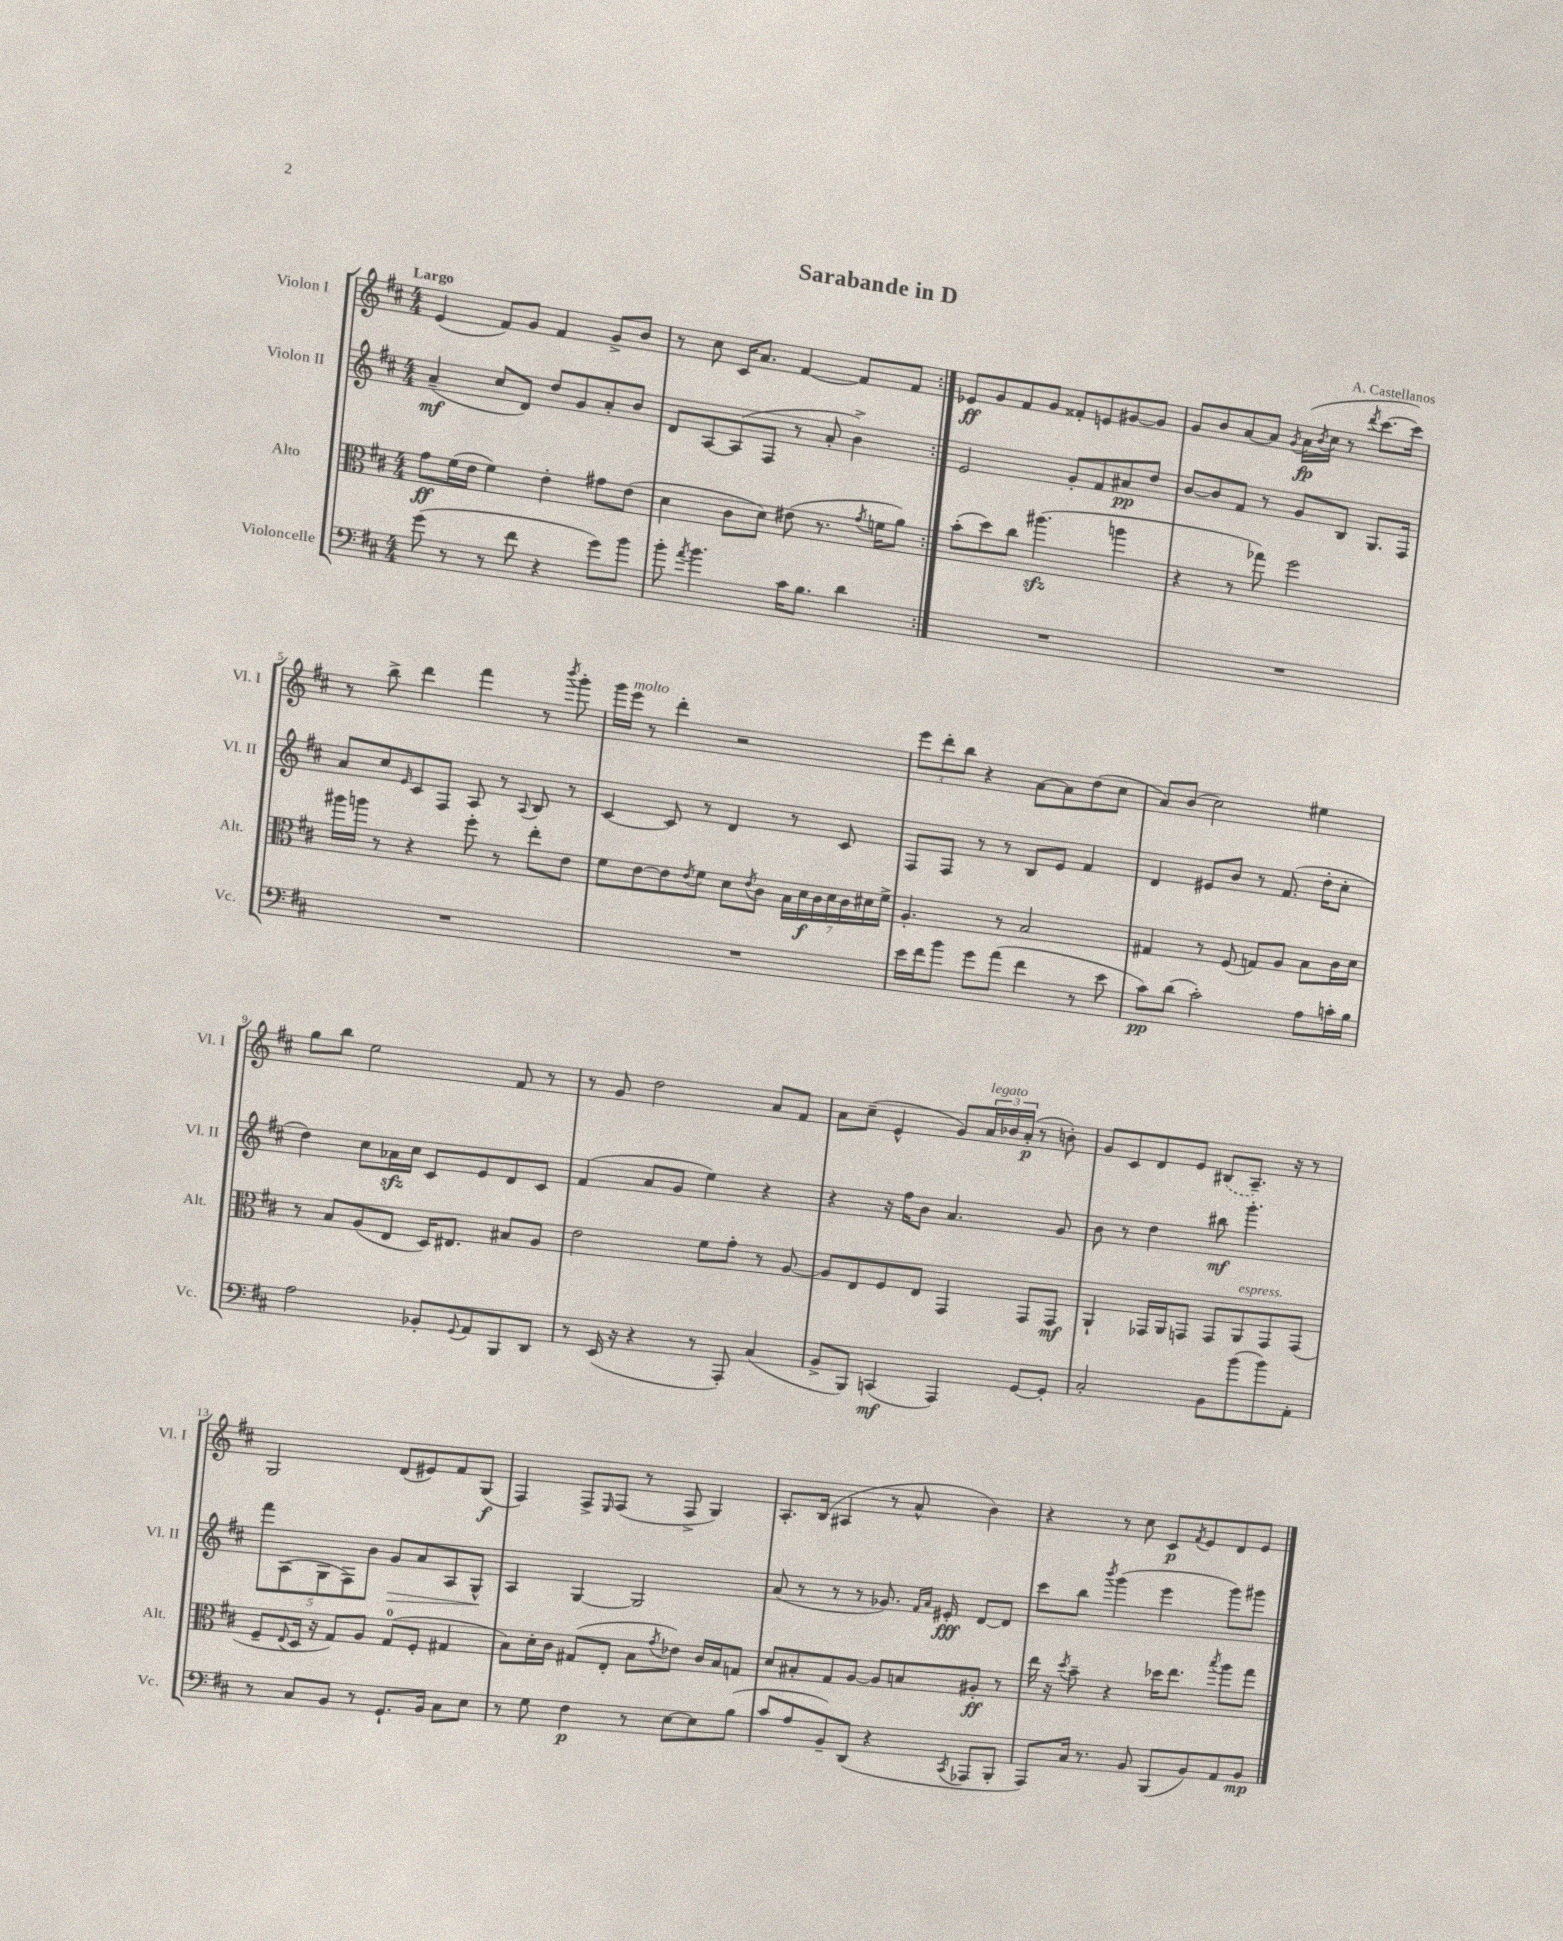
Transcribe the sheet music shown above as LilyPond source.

\header { title = "Sarabande in D" composer = "A. Castellanos" }
<<
\new StaffGroup <<
\new Staff = "s0" \with { instrumentName = "Violon I" shortInstrumentName = "Vl. I" } {
    \clef treble \key d \major \numericTimeSignature \time 4/4 \tempo "Largo"
    \repeat volta 2 { e'4( fis'8) g'8 fis'4 g'8-> b'8 |
    r8 cis''8 cis'16 a'8. fis'4~ fis'8 fis'8 | }
    ees'8\ff g'8 fis'8 g'8 fisis'8-. e'8 gis'8~ gis'8 |
    g'8 b'8 a'8~ a'8 \acciaccatura { g'8 } a'16\fp( \acciaccatura { b'8 } cis''16 r8 \acciaccatura { d'''8 } cis'''8.~ cis'''16) |
    r8 b''8-> d'''4 fis'''4 r8 \acciaccatura { b'''8 } g'''8-. |
    g'''16 e'''16^\markup { \italic "molto" } r8 d'''4-. r2 |
    \tuplet 3/2 { e'''8 d'''8-. b''8 } r4 a'8~ a'8 d''8( cis''8 |
    a'8) b'8( cis''2) eis''4 |
    g''8 b''8 e''2 fis'8 r8 |
    r8 g'8 d''2 a'8 fis'8 |
    a'8 cis''8--( e'4-^ g'8) \tuplet 3/2 { a'16^\markup { \italic "legato" } bes'16 a'16-.\p( } r8 b'8-.) |
    g'8 cis'8 d'8 e'8 \once \slurDashed bis8( a8.--) r16 r8 |
    g2 d'8( eis'8) fis'8 g8\f( |
    fis4) fis8-> \grace { e16 } fis8( r8 fis8-> g4) |
    a8.-. b16( ais4 r8 a'8-^ b'4) |
    r4 r8 cis''8 cis'8\p \acciaccatura { fis'8 } e'8 d'8 e'8 \bar "|." |
}
\new Staff = "s1" \with { instrumentName = "Violon II" shortInstrumentName = "Vl. II" } {
    \clef treble \key d \major \numericTimeSignature \time 4/4
    \repeat volta 2 { a'4--\mf( cis''8 d'8) d''8 g'8 a'8-. b'8 |
    d'8 a8~ a8( fis8 r8 a'8-. b'4->) | }
    e'2 g'8-. fis'8 ais'8\pp d''8 |
    b'8~ b'8 fis'8 r8 g'8 b8 g8. fis16 |
    a'8 cis''8 \grace { e'16 } cis'8 fis8 a8 r8 \appoggiatura { a8 } b8 r8 |
    cis'4~ cis'8 r8 d'4 r8 cis'8 |
    fis8 fis8 r8 r8 b8 e'8 fis'4 |
    d'4 eis'8 b'8 r8 fis'8.( d''16-. cis''8-. |
    d''4) cis''8 aes'16\sfz cis''16 cis'8 e'8 d'8 cis'8 |
    fis'4( a'8 g'8 e''4) r4 |
    r4 r16 fis''16 b'8 a'4. g'8 |
    b'8 r8 d''4 bis''8\mf g'''4.-. |
    \tuplet 5/4 { fis'''8 a8( g8 fis8) b'8 } g'8\> a'8 a8 g8-^\! |
    a4 g4~ g2 |
    a'8( r8 r8 r8 ges'8.) \grace { fis'16 a'16 } eis'16-.\fff d'8~ d'8 |
    cis'''8 b''8 \acciaccatura { b'''8 } g'''4( e'''4 g'''8) gis'''8 \bar "|." |
}
\new Staff = "s2" \with { instrumentName = "Alto" shortInstrumentName = "Alt." } {
    \clef alto \key d \major \numericTimeSignature \time 4/4
    \repeat volta 2 { g'8\ff fis'16( e'16 fis'4) e'4-. gis'8 e'8( |
    d'4 cis'8 d'8) eis'8( r8. \acciaccatura { g'8 } f'16 a'8) | }
    b'8-.( d''8) cis''8 ais''4.\sfz( a''4 |
    r4 r8 ges''8) fis''2 |
    ais''16 a''16 r8 r4 fis''8-. r8 e''8-. e'8 |
    fis'8 e'8~ e'8 \acciaccatura { e'8 } fis'8 d'8 \acciaccatura { e'8 } cis'8 \tuplet 7/4 { b16 d'16\f cis'16 d'16 cis'16 dis'16 fis'16-> } |
    a4.-. r8 b2 |
    gis4 r8 fis8( g8) a8 b8 cis'16 d'16 |
    r8 b8 a8( e8 d16) eis8. bis8 a8 |
    e'2 fis'8 g'8-. r8 a8~ |
    a8 e8 fis8 e8 g,4 g,8 g,8\mf |
    a,4-! ges,16 a,16 g,8 g,8 a,8^\markup { \italic "espress." } g,8 g,8( |
    fis8-- \appoggiatura { e8 } d16 r16 g8) a8 g8-0( fis8-. gis4 |
    b8) d'16-. cis'16 gis8( e8-. b8 \acciaccatura { g'8 } ees'8) cis'16 b16 g8 |
    d'8 bis8-. g8 a8~ a8 b8 ais8-.\ff r8 |
    e''16 r16 \acciaccatura { d''8 } b'8-- r4 des''16 e''8. \acciaccatura { b''8 } a''8 g''8 \bar "|." |
}
\new Staff = "s3" \with { instrumentName = "Violoncelle" shortInstrumentName = "Vc." } {
    \clef bass \key d \major \numericTimeSignature \time 4/4
    \repeat volta 2 { g'8( r8 r8 fis'8 r4 g'8) b'8 |
    b'8-. \acciaccatura { a'8 } b'4. cis'16 b8. d'4 | }
    R1 |
    R1 |
    R1 |
    R1 |
    e'16 fis'16 b'8 g'8 a'8( fis'4 r8 e'8 |
    cis'8\pp) d'8( cis'2-.) a8 c'16-. b16 |
    a2 bes,8-. \appoggiatura { g,8 } a,8 b,,8 d,8 |
    r8 e,16( r16 r4 r8 a,,8-.) cis4( |
    b,8-> b,,8) c,4\mf( a,,4) g,8~ g,8-. |
    cis2-. b,8 b'8( b'8) a,8-. |
    r8 cis8 b,8 r8 g,8.-! b,16 cis8 e8 |
    r8 g8 fis4\p r8 e8~ e8 b8( |
    cis'8 a8 b,8--) d,8( r4 \acciaccatura { cis,8 } aes,,8 b,,8-. |
    a,,8) cis16 r8. b,8 b,,8( b,8) a,8 b,8\mp \bar "|." |
}
>>
>>
